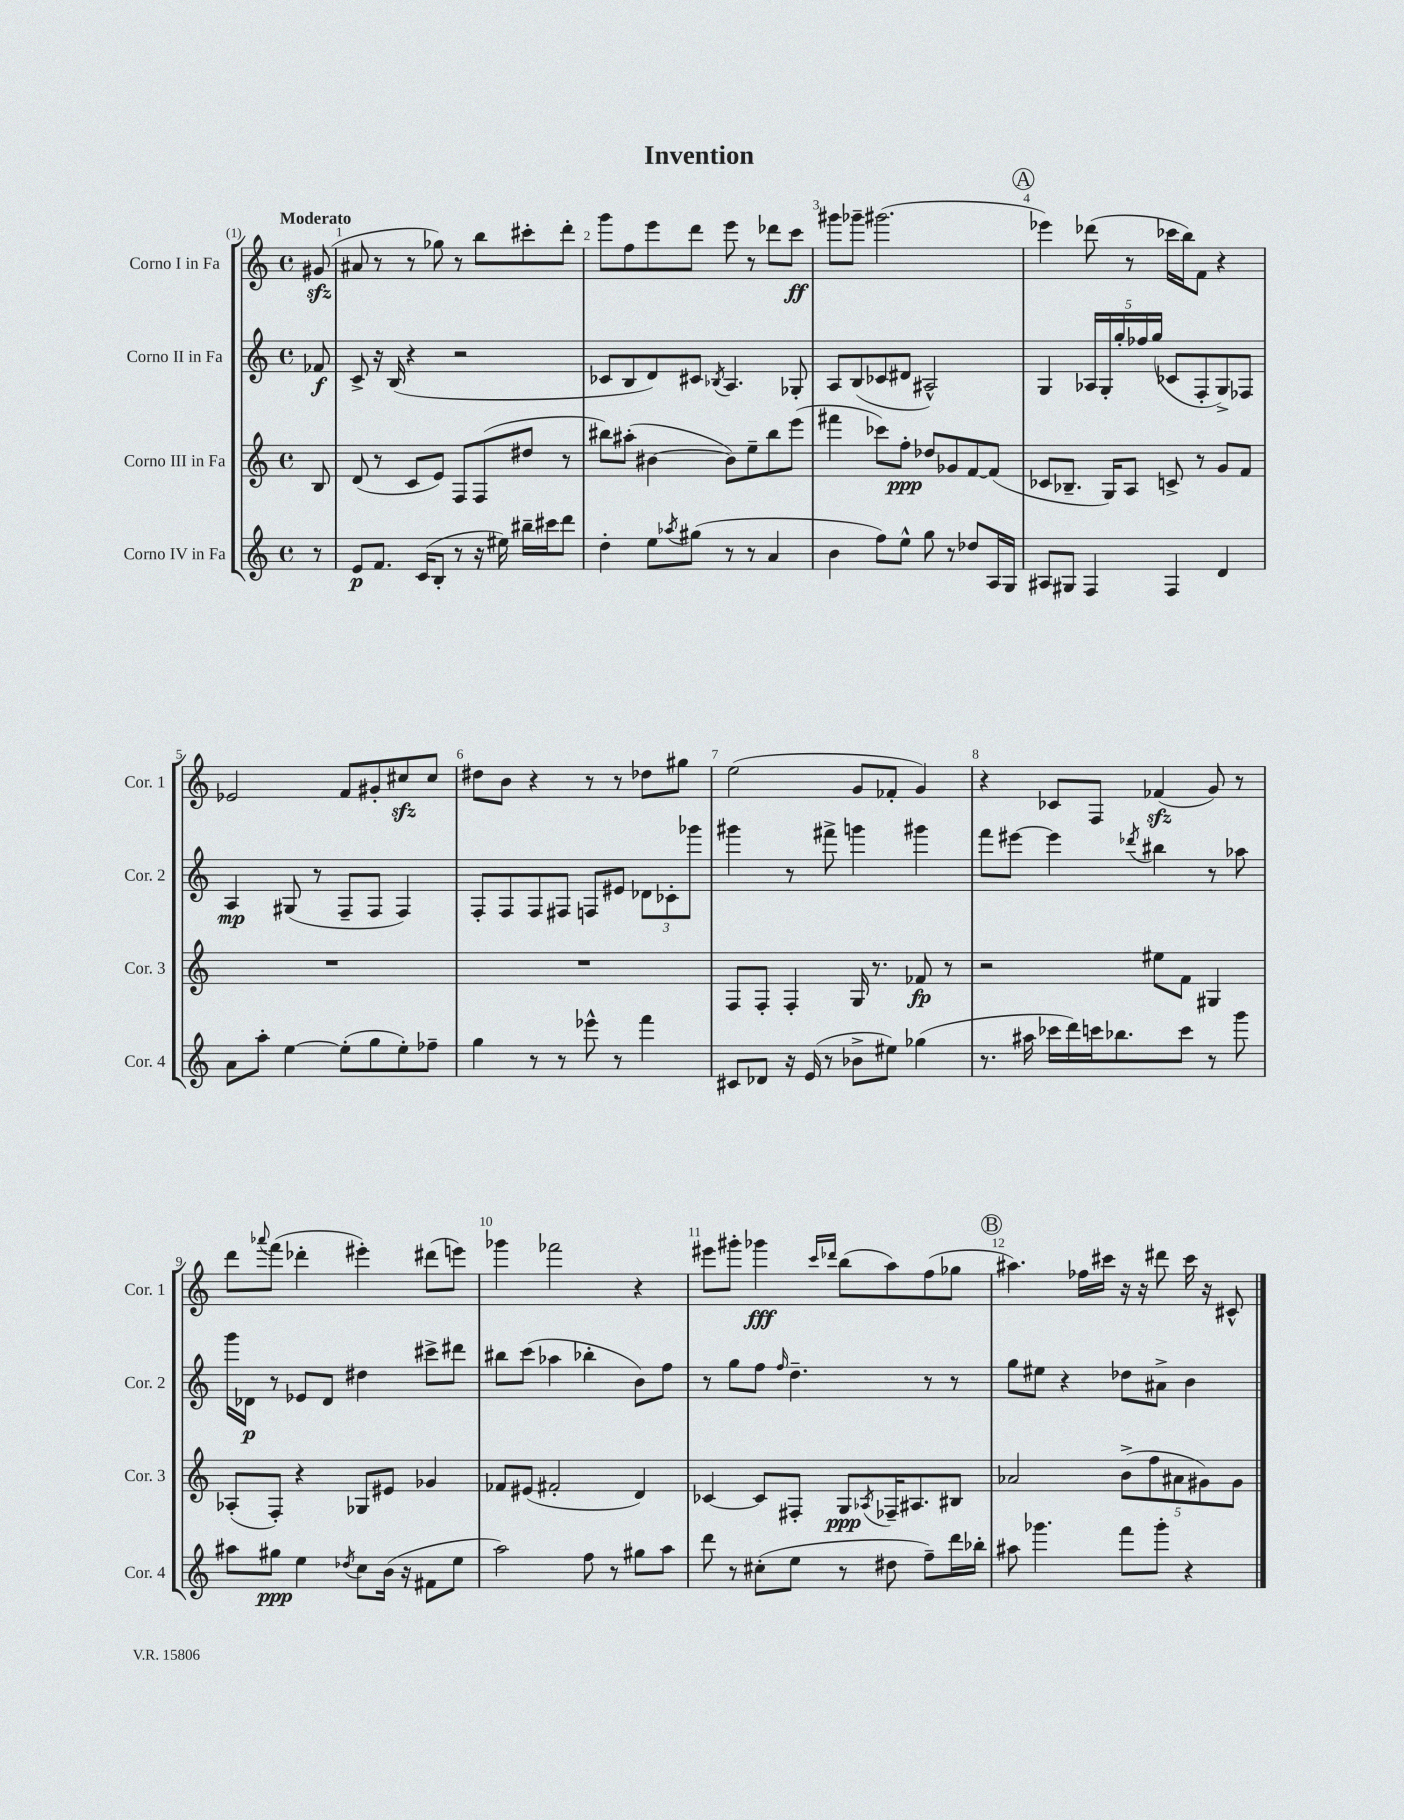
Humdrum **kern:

**kern	**kern	**kern	**kern
*staff4	*staff3	*staff2	*staff1
*clefG2	*clefG2	*clefG2	*clefG2
*k[]	*k[]	*k[]	*k[]
*M4/4	*M4/4	*M4/4	*M4/4
*met(c)	*met(c)	*met(c)	*met(c)
8r	8B	8f-	(8g#
=	=	=	=
8e	(8d	8c^	8a#
8.f	8r	16r	8r
.	.	(16B	.
.	8c	4r	8r
(16c	.	.	.
8B'	8e)	.	8gg-)
8r	8F	2r	8r
16r	(8F	.	8bb
16ee#)	.	.	.
16bb#~	8dd#	.	8ccc#'
16ccc#	.	.	.
8ddd	8r	.	8ddd'
=	=	=	=
4dd'	8bb#)	8c-	8ggg
.	(8aa#'	8B	8ff
8ee	[4b#	8d)	8eee
8qaa-	.	.	.
(8gg#	.	8c#	8ddd
.	.	8qB-	.
8r	8b#])	4.A	8eee
8r	8ee~	.	8r
4a	8bb#	.	8ddd-
.	(8eee	8G-'	8ccc
=	=	=	=
4b	4fff#	8A	8ggg#
.	.	(8B	8ggg-~
8ff)	8ccc-)	8c-	(2.ggg#
8ee^^	8ff'	8d#	.
8gg	8dd-	2A#^^)	.
8r	8g-	.	.
8dd-	[8f	.	.
16A	(8f]	.	.
16G	.	.	.
=	=	=	=
8A#	8c-	4G	4eee-)
8G#	8.B-~	.	.
4F	.	20A-	(8ddd-
.	.	20G'	.
.	16G)	.	.
.	.	20gg'	.
.	8A	.	8r
.	.	20ff-	.
.	.	(20gg	.
4F	8c^	8c-	16ccc-
.	.	.	16bb)
.	8r	8F'	8f
4d	8g	8G^)	4r
.	8f	8F-	.
=	=	=	=
8a	1r	4A	2e-
8aa'	.	.	.
[4ee	.	(8G#	.
.	.	8r	.
(8ee']	.	8F~	8f
8gg	.	8F	8g#'
8ee')	.	4F)	8cc#
8ff-~	.	.	8cc#
=	=	=	=
4gg	1r	8F'	8dd#
.	.	8F	8b
8r	.	8F	4r
8r	.	8F#	.
8eee-^^	.	8F	8r
8r	.	8e#	8r
4fff	.	12d-	8dd-
.	.	12c-'	.
.	.	.	8gg#
.	.	12ggg-	.
=	=	=	=
8c#	8F	4ggg#	(2ee
8d-	8F'	.	.
16r	4F'	8r	.
(16e	.	.	.
8r	.	8fff#^	.
8b-^	16G	4ggg	8g
.	8.r	.	.
8ee#)	.	.	8f-'
(4gg-	8f-	4ggg#	4g)
.	8r	.	.
=	=	=	=
8.r	2r	8fff	4r
.	.	[8eee#	.
16aa#	.	.	.
16ccc-	.	4eee#]	8c-
16ddd)	.	.	.
16ccc	.	.	8F
8.bb-	.	.	.
.	.	8qddd-	.
.	8ee#	4bb#	(4f-
8ccc	8f	.	.
8r	4G#	8r	8g)
8ggg	.	8aa-	8r
=	=	=	=
8aa#	(8A-'	16ggg	8ddd
.	.	16d-	.
.	.	.	8qqaaa-
8gg#	8F')	8r	(8fff
4ee	4r	8e-	4ddd-'
.	.	8d-	.
8qdd-	.	.	.
8cc	8G-	4dd#	4eee#')
(16b	8e#	.	.
16r	.	.	.
8f#	4g-	8ccc#^	(8ddd#
8ee	.	8ddd#	8eee)
=	=	=	=
2aa)	8f-	8bb#	4ggg-
.	(8e#	(8ccc	.
.	2f#'	4aa-	2fff-
8ff	.	4bb-'	.
8r	.	.	.
8gg#	4d)	8b)	4r
8aa	.	8ff	.
=	=	=	=
8ddd	[4c-	8r	8eee#
8r	.	8gg	8ggg#'
(8cc#'	8c-]	8ff	4ggg-
.	.	16qqff	.
8ee	8F#'	4.dd~	.
.	.	.	16qqccc
.	.	.	16qqddd-
8r	8G	.	(8bb
.	8qA-	.	.
8dd#	16F-~	.	8aa)
.	8.A#	.	.
8ff~)	.	8r	(8ff
16ddd	8B#	8r	8gg-
16bb-'	.	.	.
=	=	=	=
8aa#	2a-	8gg	4.aa#)
4.ggg-	.	8ee#	.
.	.	4r	.
.	.	.	16ff-
.	.	.	16ccc#
8fff	(10b^	8dd-	16r
.	.	.	16r
.	10ff	.	.
8ggg-'	.	8a#^	8ddd#
.	10a#	.	.
4r	.	4b	16ccc#
.	10g#)	.	.
.	.	.	16r
.	.	.	8c#^^
.	10g#	.	.
==	==	==	==
*-	*-	*-	*-
